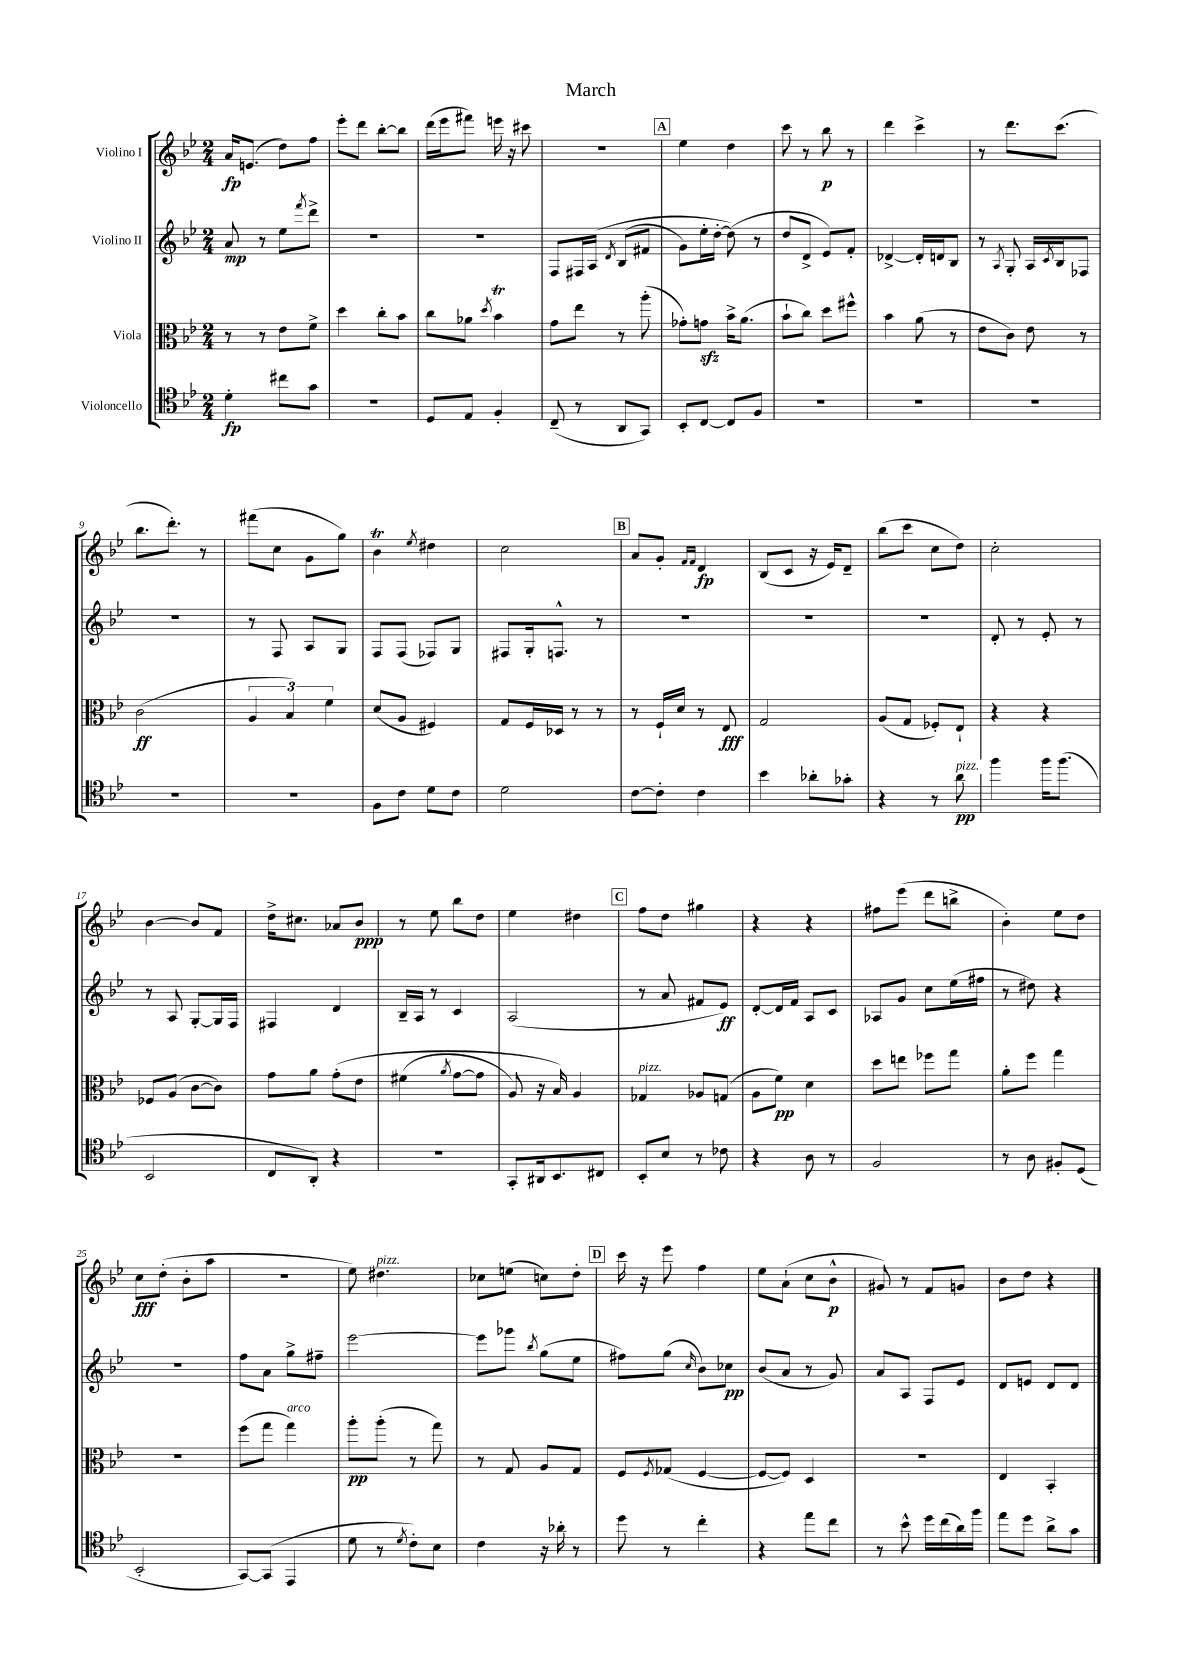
\header { title = "March" }
<<
\new StaffGroup <<
\new Staff = "s0" \with { instrumentName = "Violino I" } {
    \clef treble \key bes \major \numericTimeSignature \time 2/4
    a'16\fp e'8.( d''8) f''8 |
    ees'''8-. d'''8 bes''8~-. bes''8 |
    d'''16( ees'''16 fis'''8) e'''16 r16 cis'''8 |
    r2 |
    \mark \markup { \box "A" } ees''4 d''4 |
    c'''8 r8 bes''8\p r8 |
    d'''4 c'''4-> |
    r8 d'''8. c'''8.( |
    bes''8. d'''8.-.) r8 |
    fis'''8( c''8 g'8 g''8) |
    bes'4\trill \acciaccatura { ees''8 } dis''4 |
    c''2 |
    \mark \markup { \box "B" } a'8 g'8-. \grace { f'16 f'16 } d'4\fp |
    bes8( c'8 r16 ees'16) d'8-- |
    bes''8( c'''8 c''8 d''8) |
    c''2-. |
    bes'4~ bes'8 f'8 |
    d''16-> cis''8. aes'8 bes'8\ppp |
    r8 ees''8 bes''8 d''8 |
    ees''4 dis''4 |
    \mark \markup { \box "C" } f''8 d''8 gis''4 |
    r4 r4 |
    fis''8 ees'''8( d'''8 b''8-> |
    bes'4-.) ees''8 d''8 |
    c''8\fff d''8-.( bes'8-. a''8 |
    R2 |
    ees''8) dis''4.^\markup { \italic "pizz." } |
    ces''8 e''8( c''8) d''8-. |
    \mark \markup { \box "D" } c'''16 r16 ees'''8 f''4 |
    ees''8 a'8-!( c''8 bes'8-^\p |
    gis'8) r8 f'8 g'8 |
    bes'8 d''8 r4 \bar "|." |
}
\new Staff = "s1" \with { instrumentName = "Violino II" } {
    \clef treble \key bes \major \numericTimeSignature \time 2/4
    a'8\mp r8 ees''8 \acciaccatura { f'''8 } d'''8-> |
    R2 |
    R2 |
    f8 fis16 a16\( \acciaccatura { d'8 } bes8( fis'8 |
    \mark \markup { \box "A" } g'8) ees''16-. d''16~-. d''8(\) r8 |
    d''8 d'8-> ees'8) f'8-. |
    des'4~-> des'16-. d'16 bes8 |
    r8 \acciaccatura { a8 } g8-. a16 \acciaccatura { c'8 } bes16 fes8 |
    r2 |
    r8 f8 a8 g8 |
    f8 f8( fes8) g8 |
    fis8 g16-. f8.-^ r8 |
    \mark \markup { \box "B" } R2 |
    R2 |
    R2 |
    d'8-. r8 ees'8-. r8 |
    r8 a8 g8~-. g16 f16 |
    fis4 d'4 |
    bes16-- a16 r8 c'4 |
    a2( |
    \mark \markup { \box "C" } r8 a'8 fis'8 ees'8\ff) |
    d'8~-. d'16 f'16 a8 c'8 |
    aes8 g'8 c''8 ees''16( fis''16 |
    r8 dis''8) r4 |
    R2 |
    f''8 a'8 g''8-> fis''8-- |
    ees'''2~ |
    ees'''8 ges'''8 \acciaccatura { bes''8 } g''8( ees''8 |
    \mark \markup { \box "D" } fis''8) g''8( \grace { c''16 } bes'8) ces''8\pp |
    bes'8( a'8 r8 g'8) |
    a'8 a8 f8 ees'8 |
    d'8 e'8 d'8 d'8 \bar "|." |
}
\new Staff = "s2" \with { instrumentName = "Viola" } {
    \clef alto \key bes \major \numericTimeSignature \time 2/4
    r8 r8 ees'8 f'8-> |
    d''4 c''8-. bes'8 |
    c''8 aes'8 \acciaccatura { d''8 } bes'4\trill |
    g'8 ees''8 r8 a''8-.( |
    \mark \markup { \box "A" } ges'8-.) g'8\sfz bes'16-> a'8.( |
    bes'8-! c''8) d''8 fis''8-^ |
    bes'4 a'8( r8 |
    ees'8 c'8) ees'8 r8 |
    c'2\ff( |
    \tuplet 3/2 { a4 bes4) f'4 } |
    d'8( a8 fis4) |
    g8 f16 des16 r8 r8 |
    \mark \markup { \box "B" } r8 f16-! d'16 r8 ees8\fff |
    g2 |
    a8( g8 fes8-.) ees8-! |
    r4 r4 |
    fes8 a8( c'8~ c'8) |
    g'8 a'8 g'8-.\( ees'8 |
    fis'4( \acciaccatura { a'8 } g'8~ g'8 |
    a8) r16 bes16\) a4 |
    \mark \markup { \box "C" } ges4^\markup { \italic "pizz." } aes8 g8( |
    a8 f'8\pp) d'4 |
    d''8 e''8 fes''8 g''8 |
    a'8-. f''8 g''4 |
    r2 |
    f''8( g''8 g''4^\markup { \italic "arco" }) |
    a''8-.\pp a''8-.( r8 g''8) |
    r8 g8 a8 g8 |
    \mark \markup { \box "D" } f8 \acciaccatura { f8 } ges8( f4~ |
    f8~ f8) d4 |
    R2 |
    ees4 bes,4-. \bar "|." |
}
\new Staff = "s3" \with { instrumentName = "Violoncello" } {
    \clef tenor \key bes \major \numericTimeSignature \time 2/4
    d'4-.\fp cis''8 g'8 |
    R2 |
    d8 ees8 f4-. |
    c8--( r8 a,8 g,8) |
    \mark \markup { \box "A" } bes,8-. c8~ c8 f8 |
    R2 |
    R2 |
    R2 |
    R2 |
    R2 |
    f8 c'8 d'8 c'8 |
    d'2 |
    \mark \markup { \box "B" } c'8~ c'8-. c'4 |
    bes'4 aes'8-. ges'8-. |
    r4 r8 a'8\pp^\markup { \italic "pizz." } |
    f''4 f''16 f''8.( |
    bes,2 |
    c8 a,8-.) r4 |
    r2 |
    g,8-. ais,16 bes,8. cis8 |
    \mark \markup { \box "C" } bes,8-. bes8 r8 ces'8 |
    r4 a8 r8 |
    f2 |
    r8 a8 fis8-. d8( |
    bes,2-. |
    g,8~) g,8( ees,4 |
    d'8 r8 \acciaccatura { d'8 } c'8-.) bes8 |
    c'4 r16 aes'16-. r8 |
    \mark \markup { \box "D" } d''8 r8 c''4-. |
    r4 ees''8 c''8 |
    r8 bes'8-^ d''16 c''16( a'16) f''16 |
    ees''8 d''8 a'8-> g'8 \bar "|." |
}
>>
>>
